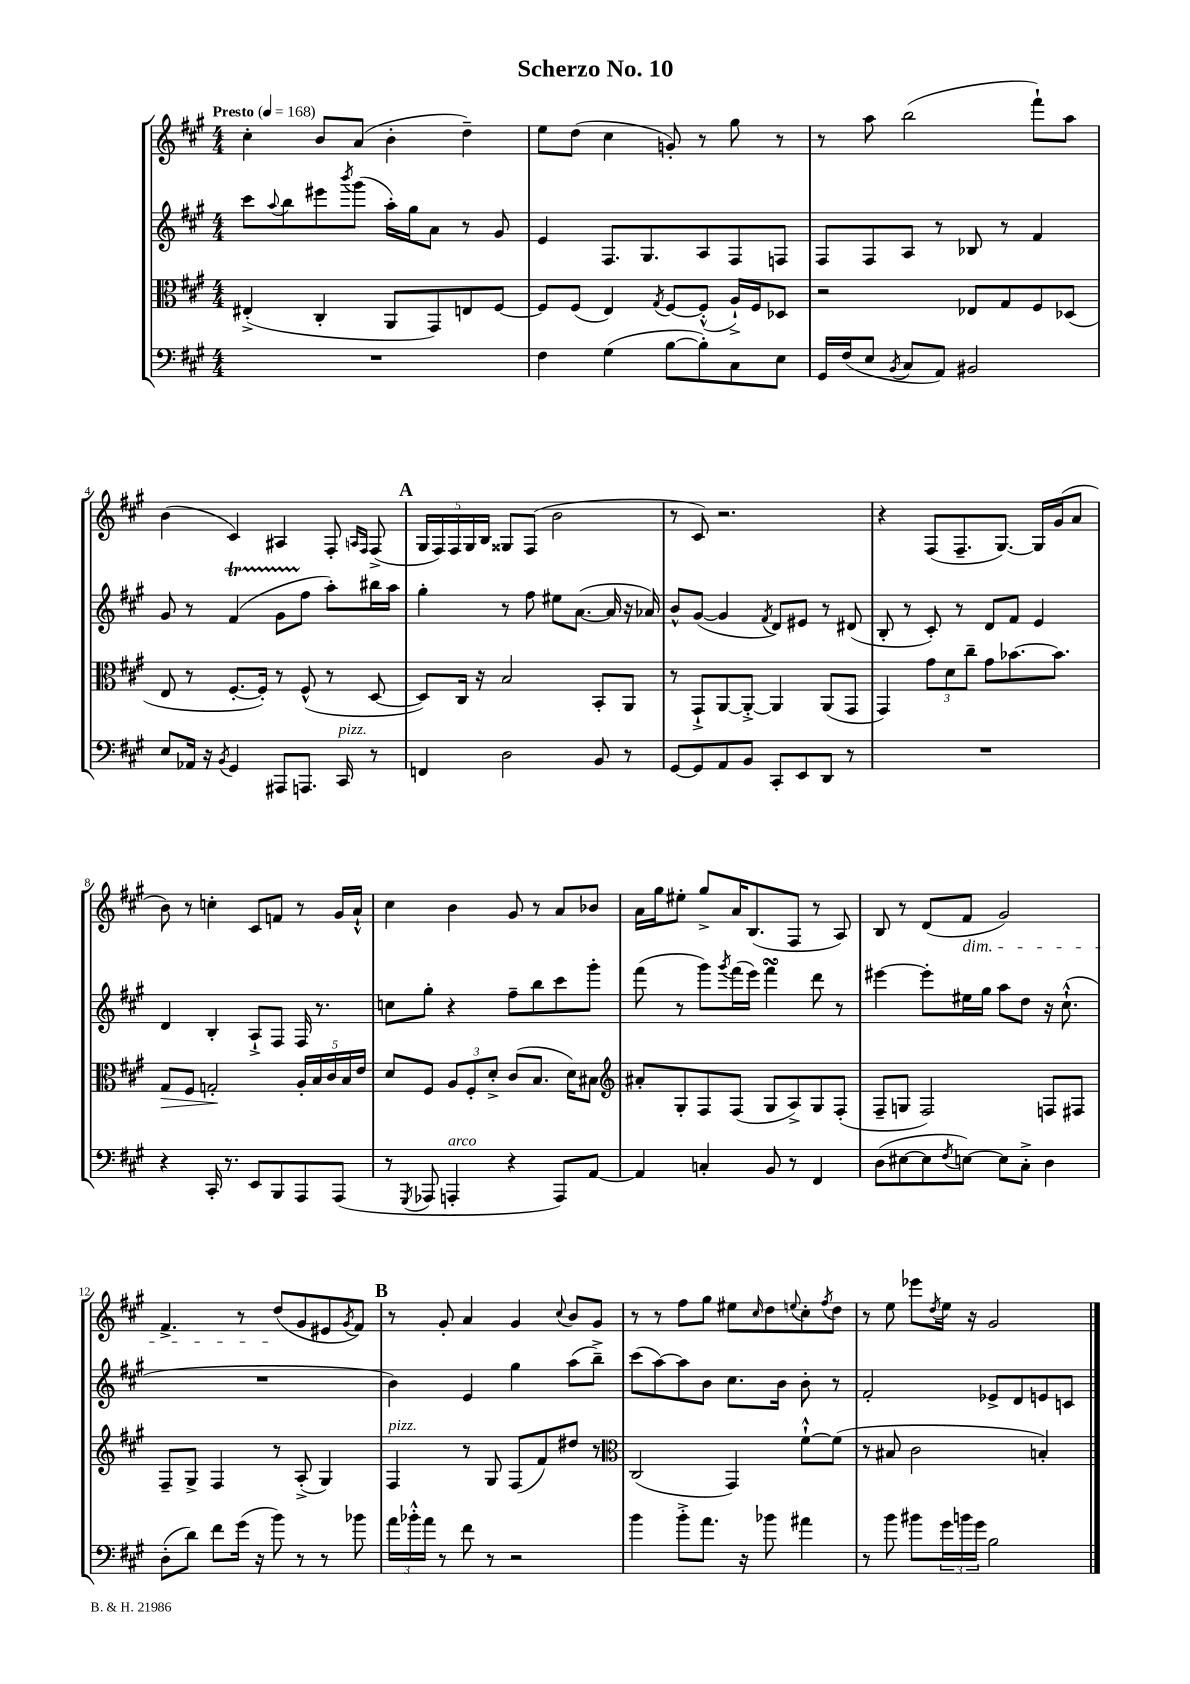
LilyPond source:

\header { title = "Scherzo No. 10" }
<<
\new StaffGroup <<
\new Staff = "s0" {
    \clef treble \key a \major \numericTimeSignature \time 4/4 \tempo "Presto" 4 = 168
    cis''4-. b'8 a'8( b'4-. d''4--) |
    e''8 d''8( cis''4 g'8-.) r8 gis''8 r8 |
    r8 a''8 b''2( fis'''8-!) a''8 |
    b'4( cis'4) ais4 fis8-. \grace { a16 fis16 } fis8->( |
    \mark \markup { \bold "A" } \tuplet 5/4 { gis16 fis16) fis16 gis16 b16 } gisis8 fis8( b'2 |
    r8 cis'8) r2. |
    r4 fis8( fis8.-- gis8.~) gis16 gis'16( a'8 |
    b'8) r8 c''4-. cis'8 f'8 r8 gis'16 a'16-!-^ |
    cis''4 b'4 gis'8 r8 a'8 bes'8 |
    a'16 gis''16 eis''8-. gis''8-> a'16 b8.( fis8 r8 a8) |
    b8 r8 d'8( fis'8\dim gis'2) |
    fis'4.-> r8 d''8\!( gis'8 eis'8 \acciaccatura { gis'8 } fis'8) |
    \mark \markup { \bold "B" } r8 gis'8-. a'4 gis'4 \appoggiatura { cis''8 } b'8 gis'8 |
    r8 r8 fis''8 gis''8 eis''8 \grace { cis''16 } d''8 \appoggiatura { e''8 } cis''8-. \acciaccatura { fis''8 } d''8 |
    r8 e''8 ees'''8 \acciaccatura { d''8 } e''16 r16 gis'2 \bar "|." |
}
\new Staff = "s1" {
    \clef treble \key a \major \numericTimeSignature \time 4/4
    cis'''8 \appoggiatura { a''8 } b''8 eis'''8 \acciaccatura { b'''8 } gis'''8( a''16-.) gis''16 a'8 r8 gis'8 |
    e'4 fis8. gis8. a8 fis8 f8 |
    fis8 fis8 a8 r8 bes8 r8 fis'4 |
    gis'8 r8 fis'4\startTrillSpan( gis'8 fis''8\stopTrillSpan a''8-.) bis''16 a''16 |
    \mark \markup { \bold "A" } gis''4-. r8 fis''8 eis''8 a'8.~( a'16 r16 aes'16) |
    b'8-^ gis'8~( gis'4 \acciaccatura { fis'8 } d'8) eis'8 r8 dis'8( |
    b8-. r8 cis'8-.) r8 d'8 fis'8 e'4 |
    d'4 b4-. a8-!-> fis8 fis16 r8. |
    c''8 gis''8-. r4 fis''8-- b''8 cis'''8 gis'''8-. |
    fis'''8( r8 gis'''8) \acciaccatura { gis'''8 } fis'''16( e'''16) fis'''4\turn d'''8 r8 |
    eis'''4~ eis'''8-. eis''16 gis''16 a''8 d''8 r16 cis''8.-!-^( |
    R1 |
    \mark \markup { \bold "B" } b'4) e'4 gis''4 a''8( b''8--->) |
    cis'''8( a''8~) a''8 b'8 cis''8. b'16 b'8-. r8 |
    fis'2-. ees'8-> d'8 e'8 c'8 \bar "|." |
}
\new Staff = "s2" {
    \clef alto \key a \major \numericTimeSignature \time 4/4
    eis4-.->( cis4-. a,8 gis,8) e8 fis8~ |
    fis8 fis8( e4) \acciaccatura { gis8 } fis8~ fis8-.-^( a16-!->) fis16 des8 |
    r2 ees8 gis8 fis8 des8( |
    e8 r8 fis8.~-. fis16-.) r8 fis8-^( r8 d8~ |
    \mark \markup { \bold "A" } d8) cis16 r16 b2 b,8-. a,8 |
    r8 gis,8-!-> a,8~ a,8~-.-> a,4 a,8( gis,8 |
    gis,4) \tuplet 3/2 { gis'8 d'8 cis''8-- } gis'8 bes'8.~ bes'8. |
    gis8\> fis8 g2-.\! \tuplet 5/4 { a16-. b16 cis'16 b16 e'16 } |
    d'8 fis8 \tuplet 3/2 { a8 fis8-. d'8-.-> } cis'8( b8. d'16) bis8 |
    \clef treble ais'8-. gis8-. fis8 fis8( gis8 a8->) gis8 fis8-.( |
    fis8-- g8 fis2) f8 fis8 |
    fis8-- gis8-> fis4 r8 a8-.->( gis4) |
    \mark \markup { \bold "B" } fis4^\markup { \italic "pizz." } r8 gis8 fis8( fis'8) dis''8 r8 |
    \clef alto cis2( gis,4) fis'8~-!-^ fis'8( |
    r8 bis8 cis'2 b4-.) \bar "|." |
}
\new Staff = "s3" {
    \clef bass \key a \major \numericTimeSignature \time 4/4
    R1 |
    fis4 gis4( b8~ b8-.) cis8 e8 |
    gis,16 fis16( e8 \acciaccatura { b,8 } cis8 a,8) bis,2 |
    e8 aes,16 r16 \acciaccatura { b,8 } gis,4 ais,,8 a,,8. cis,16^\markup { \italic "pizz." } r8 |
    \mark \markup { \bold "A" } f,4 d2 b,8 r8 |
    gis,8~ gis,8 a,8 b,8 cis,8-. e,8 d,8 r8 |
    R1 |
    r4 cis,16-. r8. e,8 b,,8 a,,8 a,,8( |
    r8 \acciaccatura { gis,,8 } aes,,8 a,,4-.^\markup { \italic "arco" } r4 a,,8) a,8~ |
    a,4 c4-. b,8 r8 fis,4 |
    d8( eis8~ eis8 \acciaccatura { fis8 } e8~) e8 cis8-.-> d4 |
    d8-.( d'8) fis'8 gis'16( r16 b'8) r8 r8 bes'8 |
    \mark \markup { \bold "B" } \tuplet 3/2 { a'16 bes'16-.-^ a'16 } r8 fis'8 r8 r2 |
    b'4 b'8-.-> a'8. r16 bes'8 ais'4 |
    r8 b'8 bis'8 \tuplet 3/2 { gis'16 b'16 gis'16 } b2 \bar "|." |
}
>>
>>
